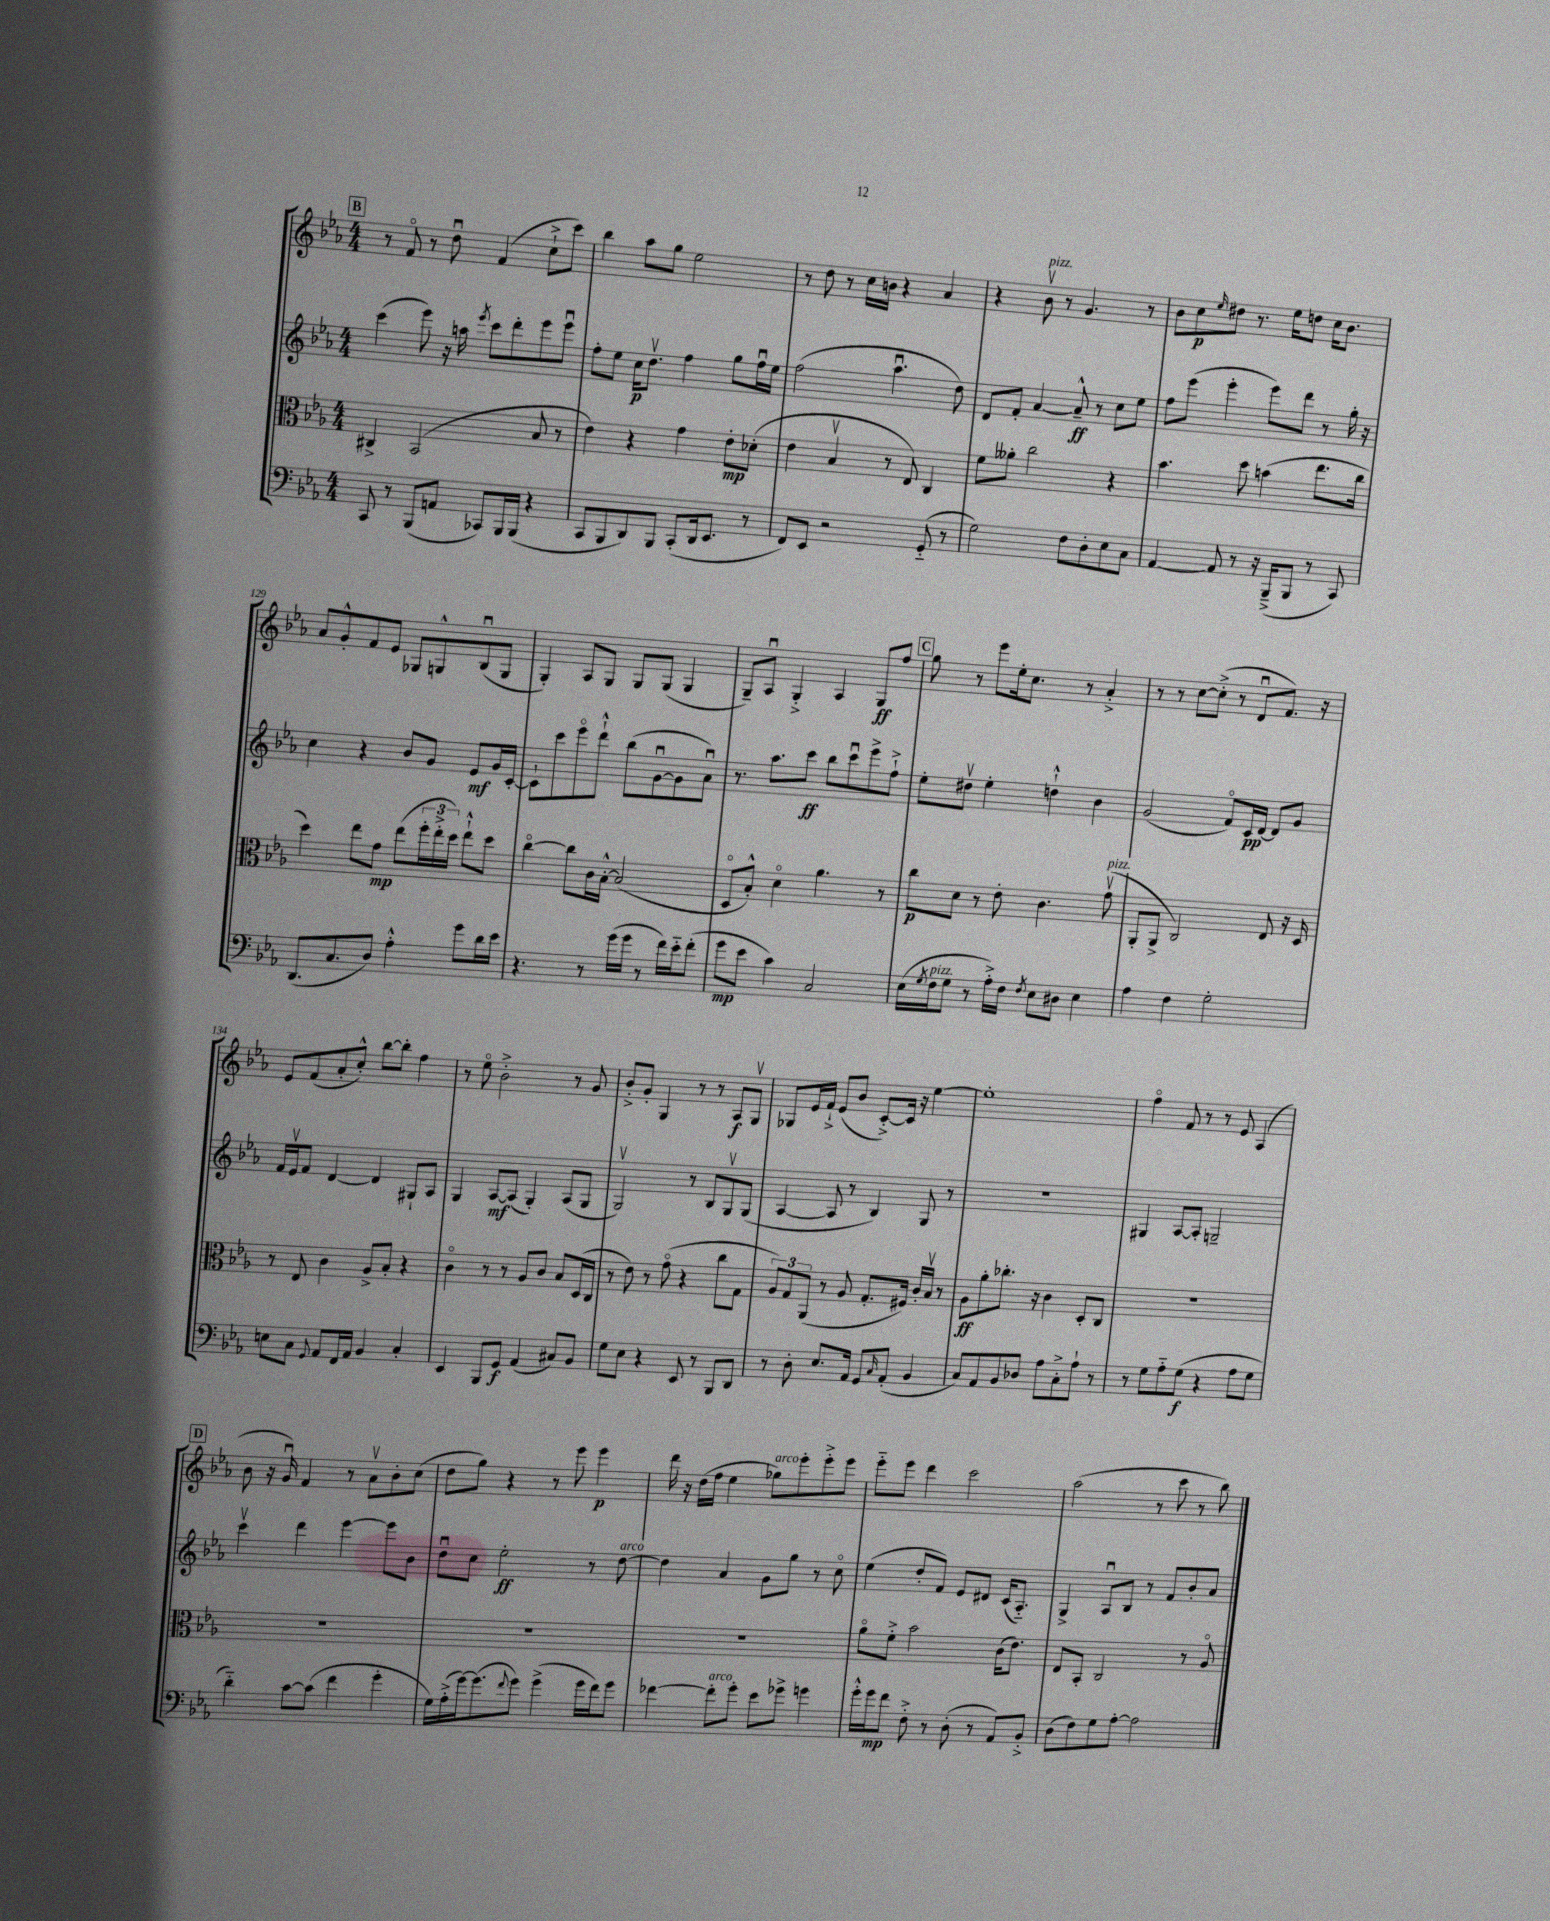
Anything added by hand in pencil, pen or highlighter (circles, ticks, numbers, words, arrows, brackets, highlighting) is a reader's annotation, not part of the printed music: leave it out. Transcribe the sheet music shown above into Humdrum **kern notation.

**kern	**kern	**kern	**kern
*staff4	*staff3	*staff2	*staff1
*clefF4	*clefC3	*clefG2	*clefG2
*k[b-e-a-]	*k[b-e-a-]	*k[b-e-a-]	*k[b-e-a-]
*M4/4	*M4/4	*M4/4	*M4/4
8CC	4C#^	(4ccc	8r
8r	.	.	8fo
(8BBB-	(2BB-	8eee-)	8r
8AA	.	16r	8ddu
.	.	16aa	.
.	.	8qeee-	.
8CC-)	.	8ccc	(4f
16BBB-	.	8ddd'	.
(16BBB-	.	.	.
4r	8B-	8eee-	8cc`^
.	8r	8eee-u	8ccc)
=	=	=	=
8CC	4e-)	8ff'	4bb-
8BBB-	.	8ee-	.
8DD)	4r	16cc	8aa-
.	.	8.ddv	.
8BBB-	.	.	8gg
(8CC'	4g	4ff	2ee-
16DD	.	.	.
8.EE-	.	.	.
.	8e-'	8gg	.
8r	(8d-'	16ffu	.
.	.	16ee-	.
=	=	=	=
8FF)	4e-	(2ff	8r
8EE-	.	.	8dd
2r	4B-v	.	8r
.	.	.	16cc
.	.	.	16b
.	8r	4.aa-u	4r
.	8E-)	.	.
(8GG'~	4C	.	4a-
8r	.	8dd)	.
=	=	=	=
2G)	8f	8d	4r
.	8a--'	8f'	.
.	2cc	[4a-	8b-v
.	.	.	8r
8F	.	8a-~^^]	4.g
8D'	.	8r	.
8E-	4r	8cc	.
8C	.	8ee-	8r
=	=	=	=
[4AA-	4.b-	8ff	8b-
.	.	(8eee-	8cc
.	.	.	16qqee-
8AA-]	.	4eee-'	8dd#
8r	8dd	.	8.r
16r	(4b	8eee-)	.
(16BBB-~^	.	.	16ee-
8BBB-	.	8ddd	8dd
8r	8.ee-	8r	16cc
.	.	.	8.b-
8CC)	.	16gg'	.
.	16cc	16r	.
=	=	=	=
(8.DD	4dd)	4cc	8a-
.	.	.	8g'^^
8.C	.	.	.
.	8ee-	4r	8f
8D)	8g	.	8e-
4A-'^^	(8ee-	8b-	8G-
.	24ff'	8g	8G^^
.	24ee-'^	.	.
.	24dd)	.	.
8g	8ee-`^^	8e-	(8B-u
16d	8dd	16g	8G
16e-	.	[16c'	.
=	=	=	=
4.r	[4cco	8c`]	4G')
.	.	8ccc	.
.	8cc]	8eee-o	8A-
8r	16c	8ddd`^^	8G
.	[16B-'^^	.	.
(16g	(2B-]	(8bb-	8G
16g	.	.	.
8r	.	[8gu	(8G
16f)	.	8g]	4G
16e-'~	.	.	.
(8f'	.	8a-u)	.
=	=	=	=
8g	8Do	8.r	8G~)
8e-	8B-'^^)	.	8A-u
.	.	8.aa-	.
4c)	4do	.	4G'^
.	.	8ccc	.
2C	4.a-	8bb-	4A-
.	.	8cccu	.
.	.	8eee-^	8G
.	8r	8ff`^	8ff
=	=	=	=
(16E-	8cc	8ee-'	8gg
8qG	.	.	.
16F	.	.	.
8G	8d	8dd#v	8r
8r	8r	4ee-'	8eee-
16A-'^)	8e-'	.	16ee-'
16F	.	.	8.cc
8qF	.	.	.
8E-	4.c	4dd`^^	.
8D#	.	.	8r
4E-	.	4b-	4a-'^
.	(8gv	.	.
=	=	=	=
4A-	8AA-'	(2g	8r
.	8AA-^	.	8r
4F	2C)	.	[8cc
.	.	.	(8cc'^]
2G'	.	8fo)	8r
.	.	16c	8du
.	.	[16d	.
.	8E-	8d]	8.f)
.	16r	8g	.
.	16D	.	16r
=	=	=	=
8E	8r	16f	8e-
.	.	16e-v	.
8C	8E-	8f	(8f
8qqGG	.	.	.
8AA-	4c	[4d	8a-'
16FF	.	.	8cc'^^)
16AA-	.	.	.
4BB-	8A-^	4d]	[8bb-
.	8B-'	.	8bb-']
4C'	4r	8G#`	4ff
.	.	8A-	.
=	=	=	=
4EE-	4co	4G	8r
.	.	.	8ee-o
8BBB-	8r	[8A-	2b-'^
8GG	8r	(8A-]	.
(4AA-	8A-	4G')	.
.	8c	.	.
8C#)	8B-	(8A-	8r
8BB-	(16D	8G	8g
.	16C	.	.
=	=	=	=
8G	8r	2Gv)	8b-'^
8E-	8e-)	.	8g'
4r	8r	.	4G
.	(8go	.	.
8EE-	4r	8r	8r
8r	.	8B-	8r
8BBB-	8cc	8Gv	8A-
8DD	8G	(8G	8Gv
=	=	=	=
8r	12A-)	[4A-	8G-
.	12G	.	.
8D'	.	.	16e-
.	(12AA-	.	.
.	.	.	16f`^
8.E-	8r	8A-]	(8e-
.	8A-	8r	8b-
16AA-	.	.	.
8GG	8.G'	4B-)	[8c'^)
16qqC	.	.	.
(8AA-'	.	.	16c]
.	16F#)	.	16r
4BB-	16c'	8G	[4ee-
.	16B-v	.	.
.	8r	8r	.
=	=	=	=
8C)	8A-	1r	1ee-']
8AA-	8a-'	.	.
8BB-	8.cc-'	.	.
8D-	.	.	.
.	16r	.	.
8A-	4c	.	.
8C'^	.	.	.
8A-`	8D'	.	.
8r	8C	.	.
=	=	=	=
8r	1r	4G#	4ffo
8G	.	.	.
8A-'~	.	[8A-	8f
(8G	.	8A-']	8r
4r	.	2G~	8r
.	.	.	8e-
8A-	.	.	(4A-
8G	.	.	.
=	=	=	=
4d'~)	1r	4cccv	8b-
.	.	.	16r
.	.	.	16gu)
[8c	.	4ddd	4f
(8c]	.	.	.
4f	.	[4eee-	8r
.	.	.	8a-v
4g'	.	8eee-]	8b-'
.	.	8b-	(8cc
=	=	=	=
16G)	1r	8ddu	8dd
(16A-'^	.	.	.
[16g)	.	8cc	8gg)
(8.g]	.	.	.
.	.	2ee-'	4r
8qqf	.	.	.
8g)	.	.	.
(4g^	.	.	8r
.	.	.	8eee-
16g	.	8r	4eee-
16f)	.	.	.
8g	.	[8dd	.
=	=	=	=
[4f-	1r	4dd]	16ddd
.	.	.	16r
.	.	.	(16dd
.	.	.	16ff
8f-']	.	4a-	4ee-
8g'	.	.	.
8e-	.	8g	8gg-)
8g-^	.	8gg	8eee-'
4g	.	8r	8eee-'^
.	.	8cco	8eee-
=	=	=	=
16g'^^	8a-o	(4ee-	8eee-'~
16g	.	.	.
8f	8f'^	.	8eee-
8F'^	2b-	8dd'	4ddd
8r	.	8f)	.
(8D'	.	8e-	2ccc
8r	.	8d#	.
8AA-)	(16c	(16c	.
.	8.e-)	8.A-'~)	.
8BB-'^	.	.	.
=	=	=	=
(8D	8E-	4G^	(2aa-
8F)	8BB-'	.	.
8G	2C	8A-u	.
[8A-'	.	8B-	.
2A-]	.	8r	8r
.	.	8f	8ccc
.	8r	8b-'	8r
.	8A-o	8a-	8bb-)
==	==	==	==
*-	*-	*-	*-
